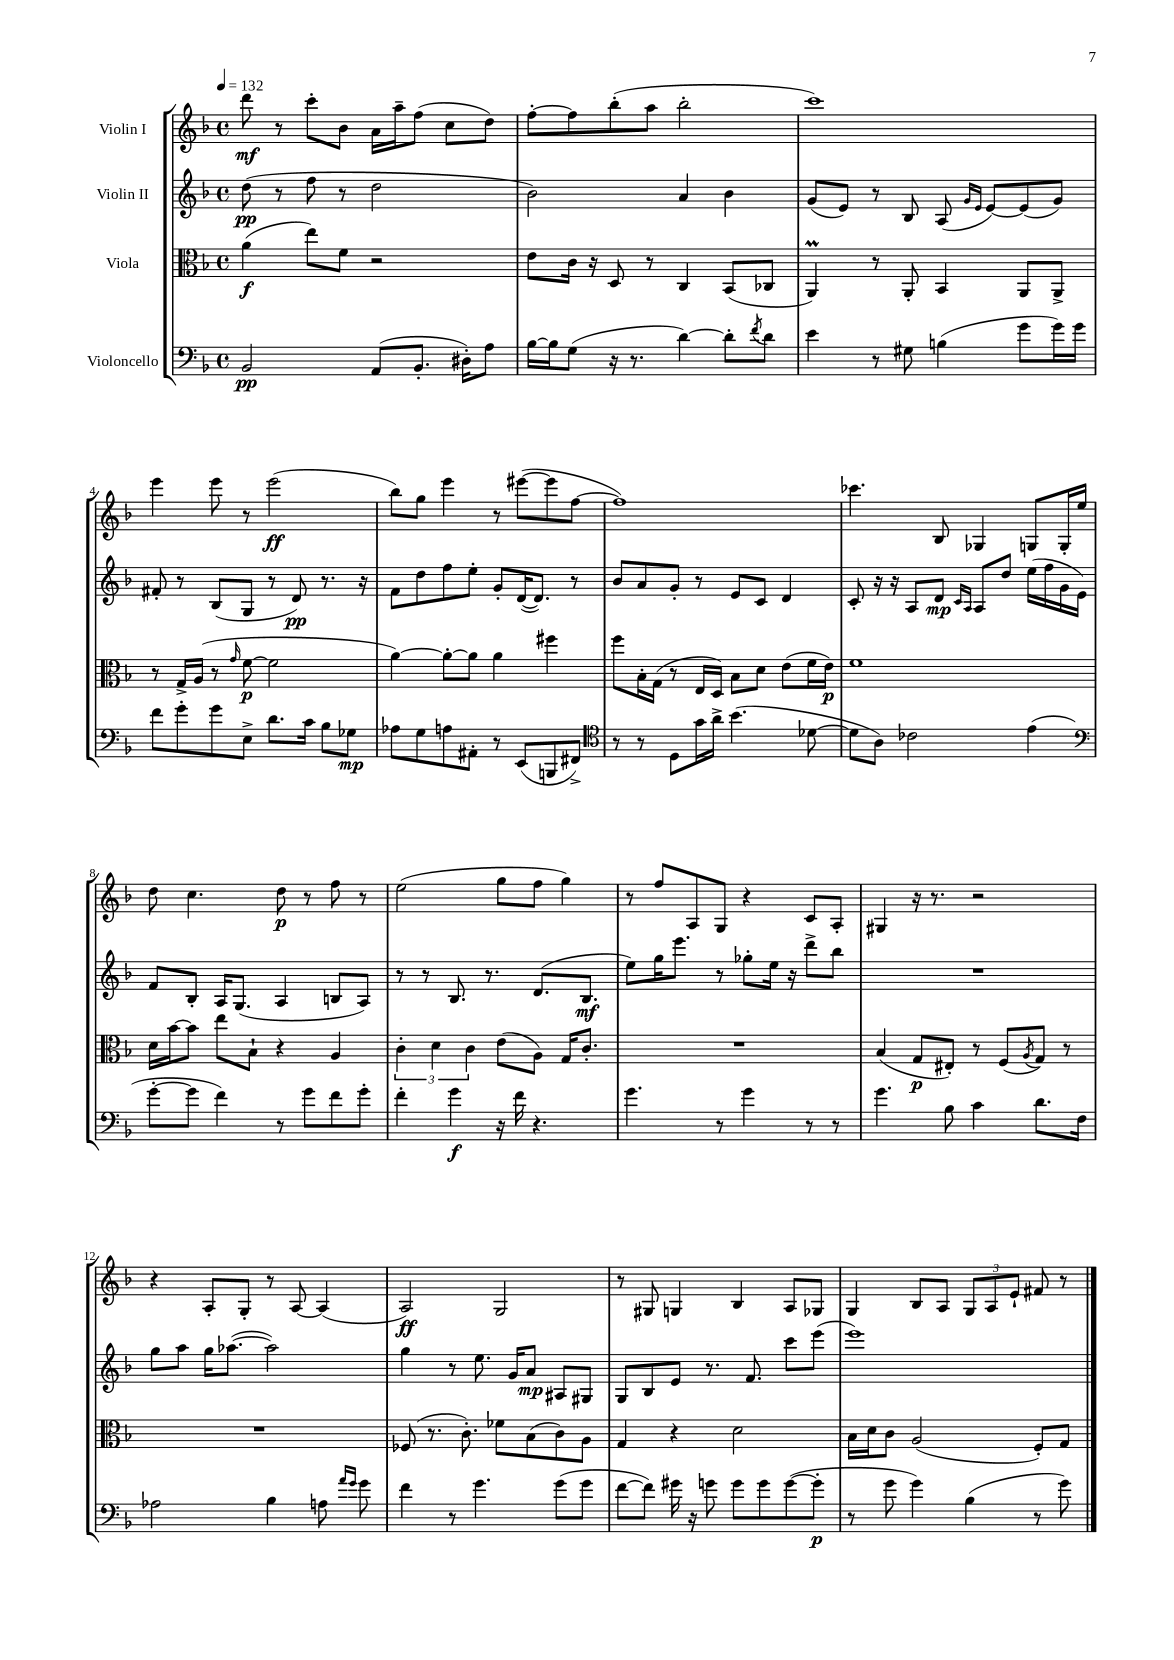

**kern	**dynam	**kern	**dynam	**kern	**dynam	**kern	**dynam
*part4	*part4	*part3	*part3	*part2	*part2	*part1	*part1
*staff4	*staff4	*staff3	*staff3	*staff2	*staff2	*staff1	*staff1
*I"Violoncello	*	*I"Viola	*	*I"Violin II	*	*I"Violin I	*
*clefF4	*	*clefC3	*	*clefG2	*	*clefG2	*
*k[b-]	*	*k[b-]	*	*k[b-]	*	*k[b-]	*
*M4/4	*	*M4/4	*	*M4/4	*	*M4/4	*
*met(c)	*	*met(c)	*	*met(c)	*	*met(c)	*
*MM132	*	*MM132	*	*MM132	*	*MM132	*
=1	=1	=1	=1	=1	=1	=1	=1
2BB-/	pp	(4a\	f	(8dd\	pp	8ddd\	mf
.	.	.	.	8r	.	8r	.
.	.	8ee\L)	.	8ff\	.	8ccc'\L	.
.	.	8f\J	.	8r	.	8b-\J	.
(8AA/L	.	2r	.	2dd\	.	16a\LL	.
.	.	.	.	.	.	16aa~\J	.
8.BB-'/J	.	.	.	.	.	(8ff\J	.
.	.	.	.	.	.	8cc\L	.
16D#X'\KL)	.	.	.	.	.	.	.
8A\J	.	.	.	.	.	8dd\J)	.
=2	=2	=2	=2	=2	=2	=2	=2
[16B-\LL	.	8e\L	.	2b-\)	.	[8ff'\L	.
16B-\J]	.	.	.	.	.	.	.
(8G\J	.	16c\Jk	.	.	.	8ff\]	.
.	.	16r	.	.	.	.	.
16r	.	8D/	.	.	.	(8bb-'\	.
8.r	.	.	.	.	.	.	.
.	.	8r	.	.	.	8aa\J	.
[4d\)	.	4C/	.	4a/	.	2bb-'\	.
8d'\L]	.	(8BB-/L	.	4b-\	.	.	.
8qf/	.	.	.	.	.	.	.
8d\J	.	8C-X/J	.	.	.	.	.
=3	=3	=3	=3	=3	=3	=3	=3
4e\	.	4AAm/)	.	(8g/L	.	1ccc)	.
.	.	.	.	8e/J)	.	.	.
8r	.	8r	.	8r	.	.	.
8G#X\	.	8AA'/	.	8B-/	.	.	.
(4Bn\	.	4BB-/	.	(8A/	.	.	.
.	.	.	.	16qqg/LL	.	.	.
.	.	.	.	16qqe/JJ	.	.	.
.	.	.	.	[8e/L)	.	.	.
8g\L	.	8AA/L	.	(8e/]	.	.	.
16g\L)	.	8AA^/J	.	8g/J)	.	.	.
16g\JJ	.	.	.	.	.	.	.
!!LO:LB:g=z
=4	=4	=4	=4	=4	=4	=4	=4
8f\L	.	8r	.	8f#X'/	.	4eee\	.
8g'\	.	16G^/LL	.	8r	.	.	.
.	.	(16A/JJ	.	.	.	.	.
8g\	.	8r	.	(8B-/L	.	8eee\	.
.	.	16qqg/	.	.	.	.	.
8E^\J	.	[8f\	p	8G/J	.	8r	.
8.d\L	.	2f\]	.	8r	.	(2eee\	ff
.	.	.	.	8d/)	pp	.	.
16c\Jk	.	.	.	.	.	.	.
8B-\L	.	.	.	8.r	.	.	.
8G-X\J	mp	.	.	.	.	.	.
.	.	.	.	16r	.	.	.
=5	=5	=5	=5	=5	=5	=5	=5
8A-X\L	.	[4a\)	.	8f\L	.	8bb-\L)	.
8G\	.	.	.	8dd\	.	8gg\J	.
8An\	.	8a'\L_	.	8ff\	.	4eee\	.
8AA#X'\J	.	8a\J]	.	8ee'\J	.	.	.
8r	.	4a\	.	8g'/L	.	8r	.
(8EE/L	.	.	.	([16d/K	.	([8eee#X\L	.
.	.	.	.	8.d/J])	.	.	.
8BBBn/	.	4ff#X\	.	.	.	8eee#\]	.
8FF#X^/J)	.	.	.	8r	.	[8ff\J	.
=6	=6	=6	=6	=6	=6	=6	=6
*clefC4	*	*	*	*	*	*	*
8r	.	8ff\L	.	8b-/L	.	1ff])	.
8r	.	16B-'\L	.	8a/	.	.	.
.	.	(16G\JJ	.	.	.	.	.
8D\L	.	8r	.	8g'/J	.	.	.
16g\L	.	16E/LL	.	8r	.	.	.
16a^\JJ	.	16D/JJ)	.	.	.	.	.
(4.b-\	.	8B-\L	.	8e/L	.	.	.
.	.	8d\J	.	8c/J	.	.	.
.	.	(8e\L	.	4d/	.	.	.
[8d-X\	.	16f\L	.	.	.	.	.
.	.	16e\JJ)	p	.	.	.	.
=7	=7	=7	=7	=7	=7	=7	=7
8d-\L]	.	1f	.	8c'/	.	4.ccc-X\	.
8A\J)	.	.	.	16r	.	.	.
.	.	.	.	16r	.	.	.
2c-X\	.	.	.	8A/L	.	.	.
.	.	.	.	8d/J	mp	8B-/	.
.	.	.	.	16qqc/LL	.	.	.
.	.	.	.	16qqA/JJ	.	.	.
.	.	.	.	8A/L	.	4G-X/	.
.	.	.	.	8dd/J	.	.	.
(4e\	.	.	.	(16ee\LL	.	8Gn/L	.
.	.	.	.	16ff\	.	.	.
.	.	.	.	16g\	.	16G'/L	.
.	.	.	.	16e\JJ)	.	16ee/JJ	.
!!LO:LB:g=z
=8	=8	=8	=8	=8	=8	=8	=8
*clefF4	*	*	*	*	*	*	*
[8g'\L	.	16d\LL	.	8f/L	.	8dd\	.
.	.	[16b-\J	.	.	.	.	.
8g\J]	.	8b-\J]	.	8B-'/J	.	4.cc\	.
4f\)	.	8ee\L	.	16A/KL	.	.	.
.	.	.	.	(8.G/J	.	.	.
.	.	8B-`\J	.	.	.	.	.
8r	.	4r	.	4A/	.	8dd\	p
8g\L	.	.	.	.	.	8r	.
8f\	.	4A/	.	8Bn/L	.	8ff\	.
8g'\J	.	.	.	8A/J)	.	8r	.
=9	=9	=9	=9	=9	=9	=9	=9
4f'\	.	6c'\	.	8r	.	(2ee\	.
.	.	.	.	8r	.	.	.
.	.	6d\	.	.	.	.	.
4g\	f	.	.	8.B-/	.	.	.
.	.	6c\	.	.	.	.	.
.	.	.	.	8.r	.	.	.
16r	.	(8e\L	.	.	.	8gg\L	.
16f\	.	.	.	.	.	.	.
4.r	.	8A\J)	.	(8.d/L	.	8ff\J	.
.	.	16G/KL	.	.	.	4gg\)	.
.	.	8.c'/J	.	8.B-/J	mf	.	.
=10	=10	=10	=10	=10	=10	=10	=10
4.g\	.	1r	.	8ee\L)	.	8r	.
.	.	.	.	16gg\K	.	8ff/L	.
.	.	.	.	8.eee\J	.	.	.
.	.	.	.	.	.	8A/	.
8r	.	.	.	8r	.	8G/J	.
4g\	.	.	.	8gg-X'\L	.	4r	.
.	.	.	.	16ee\Jk	.	.	.
.	.	.	.	16r	.	.	.
8r	.	.	.	8ddd^\L	.	8c/L	.
8r	.	.	.	8bb-\J	.	8A'/J	.
=11	=11	=11	=11	=11	=11	=11	=11
4.g\	.	(4B-/	.	1r	.	4G#X/	.
.	.	8G/L	p	.	.	16r	.
.	.	.	.	.	.	8.r	.
8B-\	.	8E#X'/J)	.	.	.	.	.
4c\	.	8r	.	.	.	2r	.
.	.	(8F/L	.	.	.	.	.
.	.	8qA/	.	.	.	.	.
8.d\L	.	8G/J)	.	.	.	.	.
.	.	8r	.	.	.	.	.
16F\Jk	.	.	.	.	.	.	.
!!LO:LB:g=z
=12	=12	=12	=12	=12	=12	=12	=12
2A-X\	.	1r	.	8gg\L	.	4r	.
.	.	.	.	8aa\J	.	.	.
.	.	.	.	16gg\KL	.	8A'/L	.
.	.	.	.	([8.aa-X\J	.	.	.
.	.	.	.	.	.	8G'/J	.
4B-\	.	.	.	2aa-\])	.	8r	.
.	.	.	.	.	.	[8A/	.
8An\	.	.	.	.	.	(4A/]	.
16qqa/LL	.	.	.	.	.	.	.
16qqg/JJ	.	.	.	.	.	.	.
8g\	.	.	.	.	.	.	.
=13	=13	=13	=13	=13	=13	=13	=13
4f\	.	(8F-X/	.	4gg\	.	2A/)	ff
.	.	8.r	.	.	.	.	.
8r	.	.	.	8r	.	.	.
.	.	8.c'\)	.	.	.	.	.
4.g\	.	.	.	8.ee\	.	.	.
.	.	8f-X\L	.	.	.	2G/	.
.	.	.	.	16g/KL	.	.	.
.	.	(8B-\	.	8a/J	mp	.	.
(8g\L	.	8c\)	.	8A#X/L	.	.	.
8g\J	.	8A\J	.	8G#X/J	.	.	.
=14	=14	=14	=14	=14	=14	=14	=14
[8f\L	.	4G/	.	8G/L	.	8r	.
8f\J])	.	.	.	8B-/	.	8G#X/	.
16g#X\	.	4r	.	8e/J	.	4Gn/	.
16r	.	.	.	.	.	.	.
8gn\	.	.	.	8.r	.	.	.
8g\L	.	2d\	.	.	.	4B-/	.
.	.	.	.	8.f/	.	.	.
8g\	.	.	.	.	.	.	.
([8g\	.	.	.	8ccc\L	.	8A/L	.
8g'\J]	p	.	.	(8eee\J	.	8G-X/J	.
=15	=15	=15	=15	=15	=15	=15	=15
8r	.	16B-\LL	.	1eee)	.	4G/	.
.	.	16d\J	.	.	.	.	.
8g\	.	8c\J	.	.	.	.	.
4g\)	.	(2A/	.	.	.	8B-/L	.
.	.	.	.	.	.	8A/J	.
(4B-\	.	.	.	.	.	12G/L	.
.	.	.	.	.	.	12A/	.
.	.	.	.	.	.	12e`/J	.
8r	.	8F'/L)	.	.	.	8f#X/	.
8g\)	.	8G/J	.	.	.	8r	.
==	==	==	==	==	==	==	==
*-	*-	*-	*-	*-	*-	*-	*-
